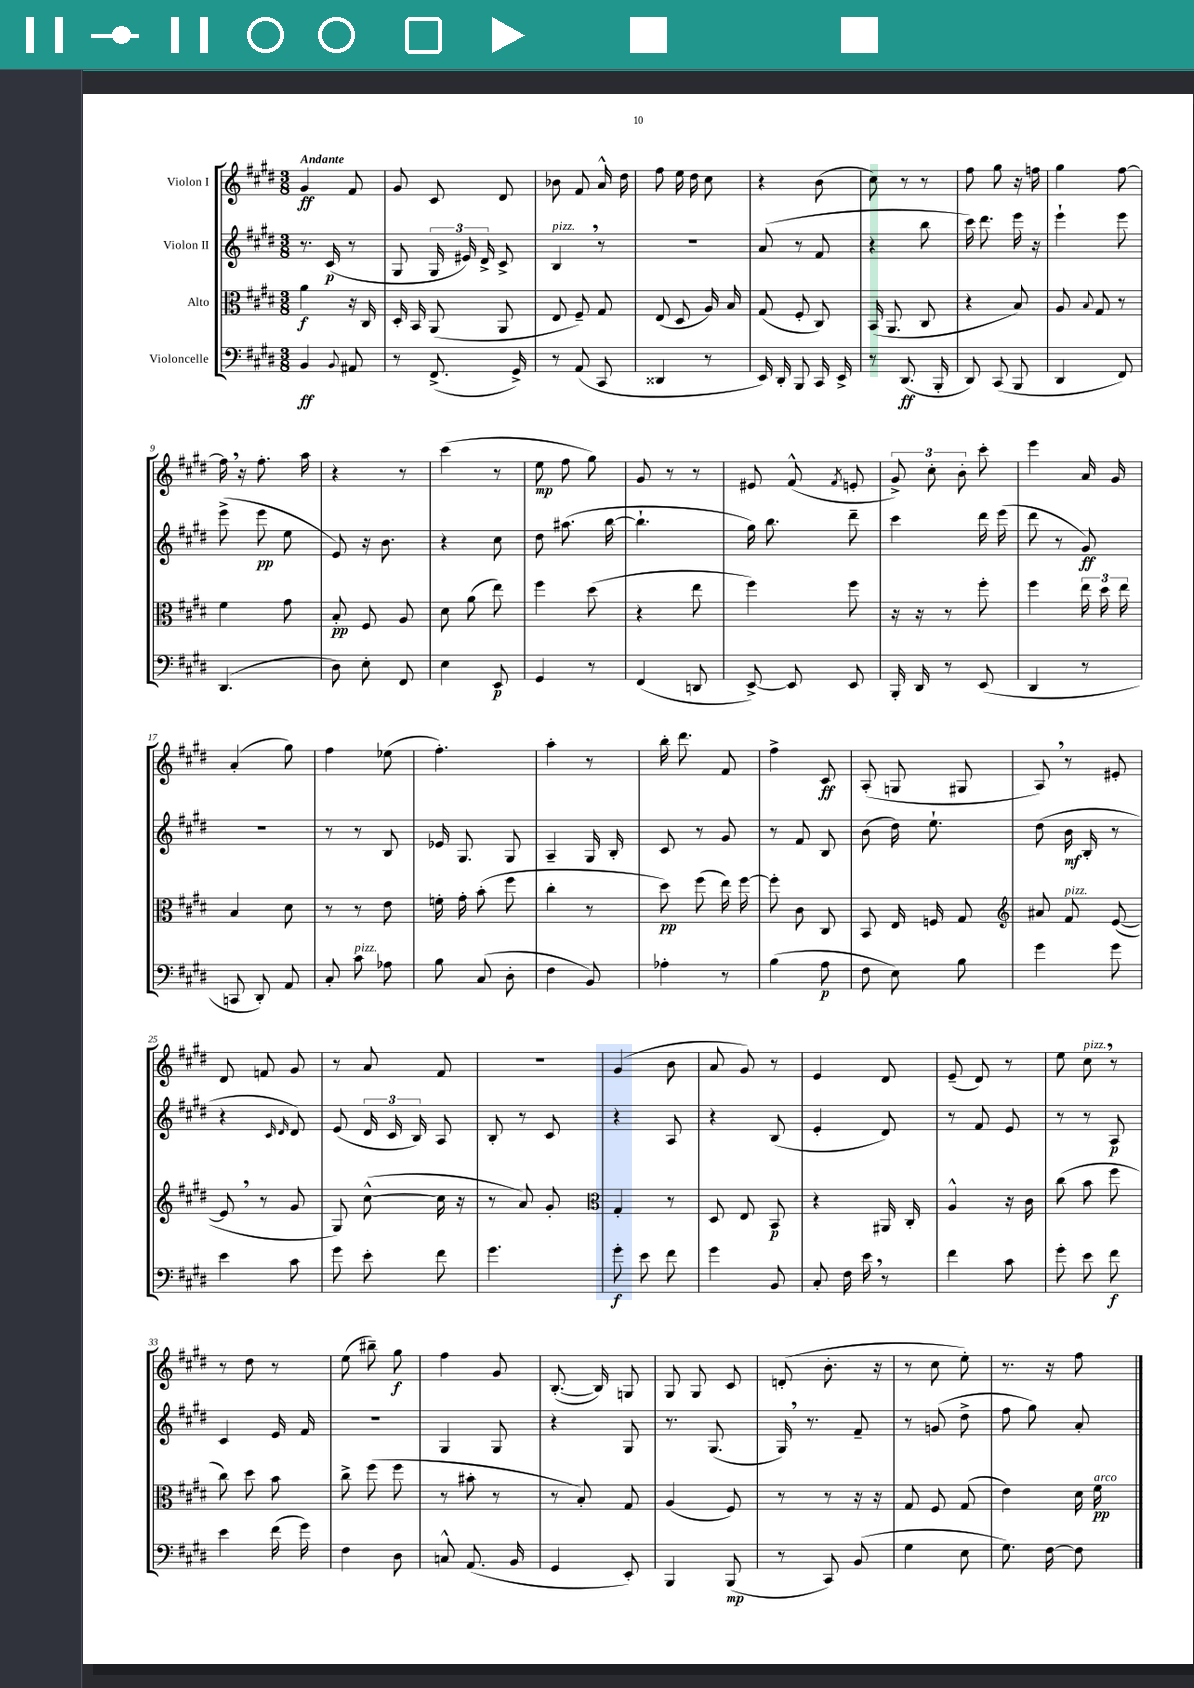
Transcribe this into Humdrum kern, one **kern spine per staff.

**kern	**dynam	**kern	**dynam	**kern	**dynam	**kern	**dynam
*part4	*part4	*part3	*part3	*part2	*part2	*part1	*part1
*staff4	*staff4	*staff3	*staff3	*staff2	*staff2	*staff1	*staff1
*I"Violoncelle	*	*I"Alto	*	*I"Violon II	*	*I"Violon I	*
*clefF4	*	*clefC3	*	*clefG2	*	*clefG2	*
*k[f#c#g#d#]	*	*k[f#c#g#d#]	*	*k[f#c#g#d#]	*	*k[f#c#g#d#]	*
*M3/8	*	*M3/8	*	*M3/8	*	*M3/8	*
=1	=1	=1	=1	=1	=1	=1	=1
!	!	!	!	!	!	!LO:TX:a:B:t=Andante	!
4BB/	ff	4a\	f	8.r	.	4g#/	ff
.	.	.	.	(16c#/	p	.	.
8qqBB/	.	.	.	.	.	.	.
8AA#X/	.	16r	.	8r	.	8f#/	.
.	.	16C#/	.	.	.	.	.
=2	=2	=2	=2	=2	=2	=2	=2
8r	.	16D#'/	.	8G#/	.	8g#/	.
.	.	16BB/	.	.	.	.	.
(8.FF#^/	.	(8AA/	.	24G#/	.	8c#/	.
.	.	.	.	24e#X/)	.	.	.
.	.	.	.	24d#^/	.	.	.
.	.	8AA/	.	8c#^/	.	8d#/	.
16GG#^/)	.	.	.	.	.	.	.
=3	=3	=3	=3	=3	=3	=3	=3
!	!	!	!	!LO:TX:a:i:t=pizz.	!	!	!
8r	.	8E/	.	4B,/	.	8b-X\	.
(8AA/	.	8F#~/)	.	.	.	8f#/	.
8CC#/	.	8G#/	.	8r	.	16a^^/	.
.	.	.	.	.	.	16dd#\	.
=4	=4	=4	=4	=4	=4	=4	=4
4DD##X/	.	(8E/	.	4.r	.	8ff#\	.
.	.	8D#/	.	.	.	16ee\	.
.	.	.	.	.	.	16dd#\	.
8r	.	16A/)	.	.	.	8cc#\	.
.	.	16B/	.	.	.	.	.
=5	=5	=5	=5	=5	=5	=5	=5
16EE/)	.	(8G#/	.	(8a/	.	4r	.
16DD#'/	.	.	.	.	.	.	.
8BBB/	.	8F#'/	.	8r	.	.	.
16CC#/	.	8C#/)	.	8f#/	.	(8b\	.
16EE^/	.	.	.	.	.	.	.
=6	=6	=6	=6	=6	=6	=6	=6
8r	.	(16BB/	.	4r	.	8cc#\)	.
.	.	8.AA/	.	.	.	.	.
(8.DD#/	ff	.	.	.	.	8r	.
.	.	8C#/	.	8bb\	.	8r	.
16BBB'/	.	.	.	.	.	.	.
=7	=7	=7	=7	=7	=7	=7	=7
8DD#/)	.	4r	.	16ccc#\)	.	8ff#\	.
.	.	.	.	8.ddd#\	.	.	.
(8CC#/	.	.	.	.	.	8gg#\	.
8BBB/	.	8B/)	.	16eee\	.	16r	.
.	.	.	.	16r	.	16ffn\	.
=8	=8	=8	=8	=8	=8	=8	=8
4DD#/	.	8A/	.	4eee`\	.	4gg#\	.
.	.	8qqB/	.	.	.	.	.
.	.	8G#/	.	.	.	.	.
8FF#/)	.	8r	.	8eee\	.	[8ff#\	.
!!LO:LB:g=z
=9	=9	=9	=9	=9	=9	=9	=9
(4.DD#/	.	4f#\	.	(8eee^\	.	16ff#,\]	.
.	.	.	.	.	.	16r	.
.	.	.	.	8eee\	pp	8.ff#'\	.
.	.	8g#\	.	8ee\	.	.	.
.	.	.	.	.	.	16aa\	.
=10	=10	=10	=10	=10	=10	=10	=10
8D#\)	.	8B'/	pp	8e/)	.	4r	.
8E'\	.	8F#/	.	16r	.	.	.
.	.	.	.	8.b\	.	.	.
8FF#/	.	8A/	.	.	.	8r	.
=11	=11	=11	=11	=11	=11	=11	=11
4E\	.	8d#\	.	4r	.	(4ccc#\	.
.	.	(8a\	.	.	.	.	.
8EE/	p	8ee\)	.	8cc#\	.	8r	.
=12	=12	=12	=12	=12	=12	=12	=12
4GG#/	.	4ff#\	.	8dd#\	.	8ee\	mp
.	.	.	.	(8.aa#X\	.	8ff#\	.
8r	.	(8dd#\	.	.	.	8gg#\)	.
.	.	.	.	[16bb\	.	.	.
=13	=13	=13	=13	=13	=13	=13	=13
(4FF#/	.	4r	.	4.bb`\]	.	8g#/	.
.	.	.	.	.	.	8r	.
8DDn/	.	8ee\	.	.	.	8r	.
=14	=14	=14	=14	=14	=14	=14	=14
[8EE^/)	.	4ff#\)	.	16gg#\)	.	8e#X/	.
.	.	.	.	8.bb\	.	.	.
8EE/]	.	.	.	.	.	(8f#^^/	.
.	.	.	.	.	.	8qf#/	.
8EE/	.	8ff#\	.	8ddd#~\	.	8en'/	.
=15	=15	=15	=15	=15	=15	=15	=15
16BBB'/	.	16r	.	4ccc#\	.	12g#^/)	.
16DD#/	.	16r	.	.	.	.	.
.	.	.	.	.	.	12cc#'\	.
8r	.	8r	.	.	.	.	.
.	.	.	.	.	.	12b'\	.
(8EE/	.	8ff#'\	.	16ddd#\	.	8ccc#'\	.
.	.	.	.	(16eee\	.	.	.
=16	=16	=16	=16	=16	=16	=16	=16
4DD#/	.	4ff#\	.	8ddd#\	.	4eee\	.
.	.	.	.	8r	.	.	.
8r	.	24ee\	.	8g#/)	ff	16a/	.
.	.	24dd#\	.	.	.	.	.
.	.	.	.	.	.	16g#/	.
.	.	24ee\	.	.	.	.	.
!!LO:LB:g=z
=17	=17	=17	=17	=17	=17	=17	=17
8CCn/	.	4B/	.	4.r	.	(4a'/	.
8DD#'/)	.	.	.	.	.	.	.
8AA/	.	8d#\	.	.	.	8gg#\)	.
=18	=18	=18	=18	=18	=18	=18	=18
8C#'/	.	8r	.	8r	.	4ff#\	.
!LO:TX:a:i:t=pizz.	!	!	!	!	!	!	!
8c#\	.	8r	.	8r	.	.	.
8A-X\	.	8e\	.	8B/	.	(8ee-X\	.
=19	=19	=19	=19	=19	=19	=19	=19
8B\	.	16fn'\	.	16e-X/	.	4.ff#'\)	.
.	.	16g#'\	.	8.G#/	.	.	.
(8C#/	.	(8b'\	.	.	.	.	.
8D#'\	.	8ff#\	.	8G#/	.	.	.
=20	=20	=20	=20	=20	=20	=20	=20
4F#\	.	4cc#'\	.	4A~/	.	4aa'\	.
8BB/)	.	8r	.	16G#/	.	8r	.
.	.	.	.	16B'/	.	.	.
=21	=21	=21	=21	=21	=21	=21	=21
4A-X'\	.	8dd#\)	pp	8c#/	.	16bb'\	.
.	.	.	.	.	.	8.ddd#\	.
.	.	(8ff#\	.	8r	.	.	.
8r	.	16ee\)	.	8g#/	.	8f#/	.
.	.	[16ff#\	.	.	.	.	.
=22	=22	=22	=22	=22	=22	=22	=22
(4B\	.	8ff#'\]	.	8r	.	4ff#^\	.
.	.	8c#\	.	8f#/	.	.	.
8A\	p	8C#/	.	8B/	.	8c#/	ff
=23	=23	=23	=23	=23	=23	=23	=23
8F#\	.	8BB/	.	(8b\	.	(8A'/	.
8E\)	.	16E/	.	16dd#\)	.	8Gn/	.
.	.	16Fn/	.	8.ee`\	.	.	.
8B\	.	8G#/	.	.	.	8G#X/	.
=24	=24	=24	=24	=24	=24	=24	=24
*	*	*clefG2	*	*	*	*	*
4g#\	.	8a#X/	.	(8dd#\	.	8A,/)	.
!	!	!LO:TX:a:i:t=pizz.	!	!	!	!	!
.	.	8f#/	.	16b\	mf	8r	.
.	.	.	.	16B'/	.	.	.
8g#\	.	([8e/	.	8r	.	8e#X'/	.
!!LO:LB:g=z
=25	=25	=25	=25	=25	=25	=25	=25
4e\	.	8e,/]	.	4r	.	8d#/	.
.	.	8r	.	.	.	8fn/	.
.	.	.	.	16qqc#/	.	.	.
.	.	.	.	16qqd#/	.	.	.
8c#\	.	8g#/	.	8d#/)	.	8g#/	.
=26	=26	=26	=26	=26	=26	=26	=26
8g#\	.	8G#/)	.	(8e/	.	8r	.
8e'\	.	([8cc#^^\	.	24d#/	.	8a/	.
.	.	.	.	24c#/	.	.	.
.	.	.	.	24B/)	.	.	.
8f#\	.	16cc#\]	.	8A/	.	8f#/	.
.	.	16r	.	.	.	.	.
=27	=27	=27	=27	=27	=27	=27	=27
4.g#\	.	8r	.	8B'/	.	4.r	.
.	.	8a/)	.	8r	.	.	.
.	.	8g#'/	.	8c#/	.	.	.
=28	=28	=28	=28	=28	=28	=28	=28
*	*	*clefC3	*	*	*	*	*
8g#'\	f	4G#'/	.	4r	.	(4g#/	.
8e\	.	.	.	.	.	.	.
8f#\	.	8r	.	8A/	.	8b\	.
=29	=29	=29	=29	=29	=29	=29	=29
4g#\	.	8D#/	.	4r	.	8a/	.
.	.	8E/	.	.	.	8g#/)	.
8BB/	.	8BB/	p	(8B/	.	8r	.
=30	=30	=30	=30	=30	=30	=30	=30
8C#'/	.	4r	.	4e'/	.	4e/	.
16F#\	.	.	.	.	.	.	.
16e,\	.	.	.	.	.	.	.
8r	.	16AA#X/	.	8d#/)	.	8d#/	.
.	.	16C#'/	.	.	.	.	.
=31	=31	=31	=31	=31	=31	=31	=31
4f#\	.	4A^^/	.	8r	.	(8e~/	.
.	.	.	.	8f#/	.	8d#/)	.
8c#\	.	16r	.	8e/	.	8r	.
.	.	16c#\	.	.	.	.	.
=32	=32	=32	=32	=32	=32	=32	=32
8g#'\	.	(8cc#\	.	8r	.	8ee\	.
!	!	!	!	!	!	!LO:TX:a:i:t=pizz.	!
8e\	.	8b\	.	8r	.	8cc#,\	.
8f#\	f	8ff#\	.	8A/	p	8r	.
!!LO:LB:g=z
=33	=33	=33	=33	=33	=33	=33	=33
4e\	.	8cc#\)	.	4c#/	.	8r	.
.	.	8dd#\	.	.	.	8dd#\	.
(16f#\	.	8b\	.	16e/	.	8r	.
16g#\)	.	.	.	16f#/	.	.	.
=34	=34	=34	=34	=34	=34	=34	=34
4F#\	.	8cc#^\	.	4.r	.	(8ee\	.
.	.	(8ff#\	.	.	.	8bb#X~\)	.
8D#\	.	8ff#\	.	.	.	8gg#\	f
=35	=35	=35	=35	=35	=35	=35	=35
8Cn^^/	.	8r	.	4G#/	.	4ff#\	.
(8.AA/	.	8b#X'\	.	.	.	.	.
.	.	8r	.	8G#/	.	8g#/	.
16BB/	.	.	.	.	.	.	.
=36	=36	=36	=36	=36	=36	=36	=36
4GG#/	.	8r	.	4r	.	([8.B'/	.
.	.	8B'/)	.	.	.	.	.
.	.	.	.	.	.	16B/])	.
8EE'/)	.	8G#/	.	8G#/	.	8Gn/	.
=37	=37	=37	=37	=37	=37	=37	=37
4BBB/	.	(4A/	.	8.r	.	8G#/	.
.	.	.	.	.	.	8G#/	.
.	.	.	.	(8.G#/	.	.	.
(8BBB/	mp	8F#/)	.	.	.	8c#/	.
=38	=38	=38	=38	=38	=38	=38	=38
8r	.	8r	.	16G#,/)	.	(8dn'/	.
.	.	.	.	8.r	.	.	.
8CC#/)	.	8r	.	.	.	8.b'\	.
(8BB/	.	16r	.	8f#~/	.	.	.
.	.	16r	.	.	.	16r	.
=39	=39	=39	=39	=39	=39	=39	=39
4G#\	.	8G#/	.	8r	.	8r	.
.	.	8F#/	.	(8gn/	.	8cc#\	.
8E\	.	(8G#/	.	8dd#^\	.	8ee'\)	.
=40	=40	=40	=40	=40	=40	=40	=40
8.G#\)	.	4e\)	.	8ff#\	.	8.r	.
.	.	.	.	8gg#\)	.	.	.
[16F#\	.	.	.	.	.	16r	.
8F#\]	.	16d#\	.	8a'/	.	8ff#\	.
!	!	!LO:TX:a:i:t=arco	!	!	!	!	!
.	.	16f#\	pp	.	.	.	.
==	==	==	==	==	==	==	==
*-	*-	*-	*-	*-	*-	*-	*-
